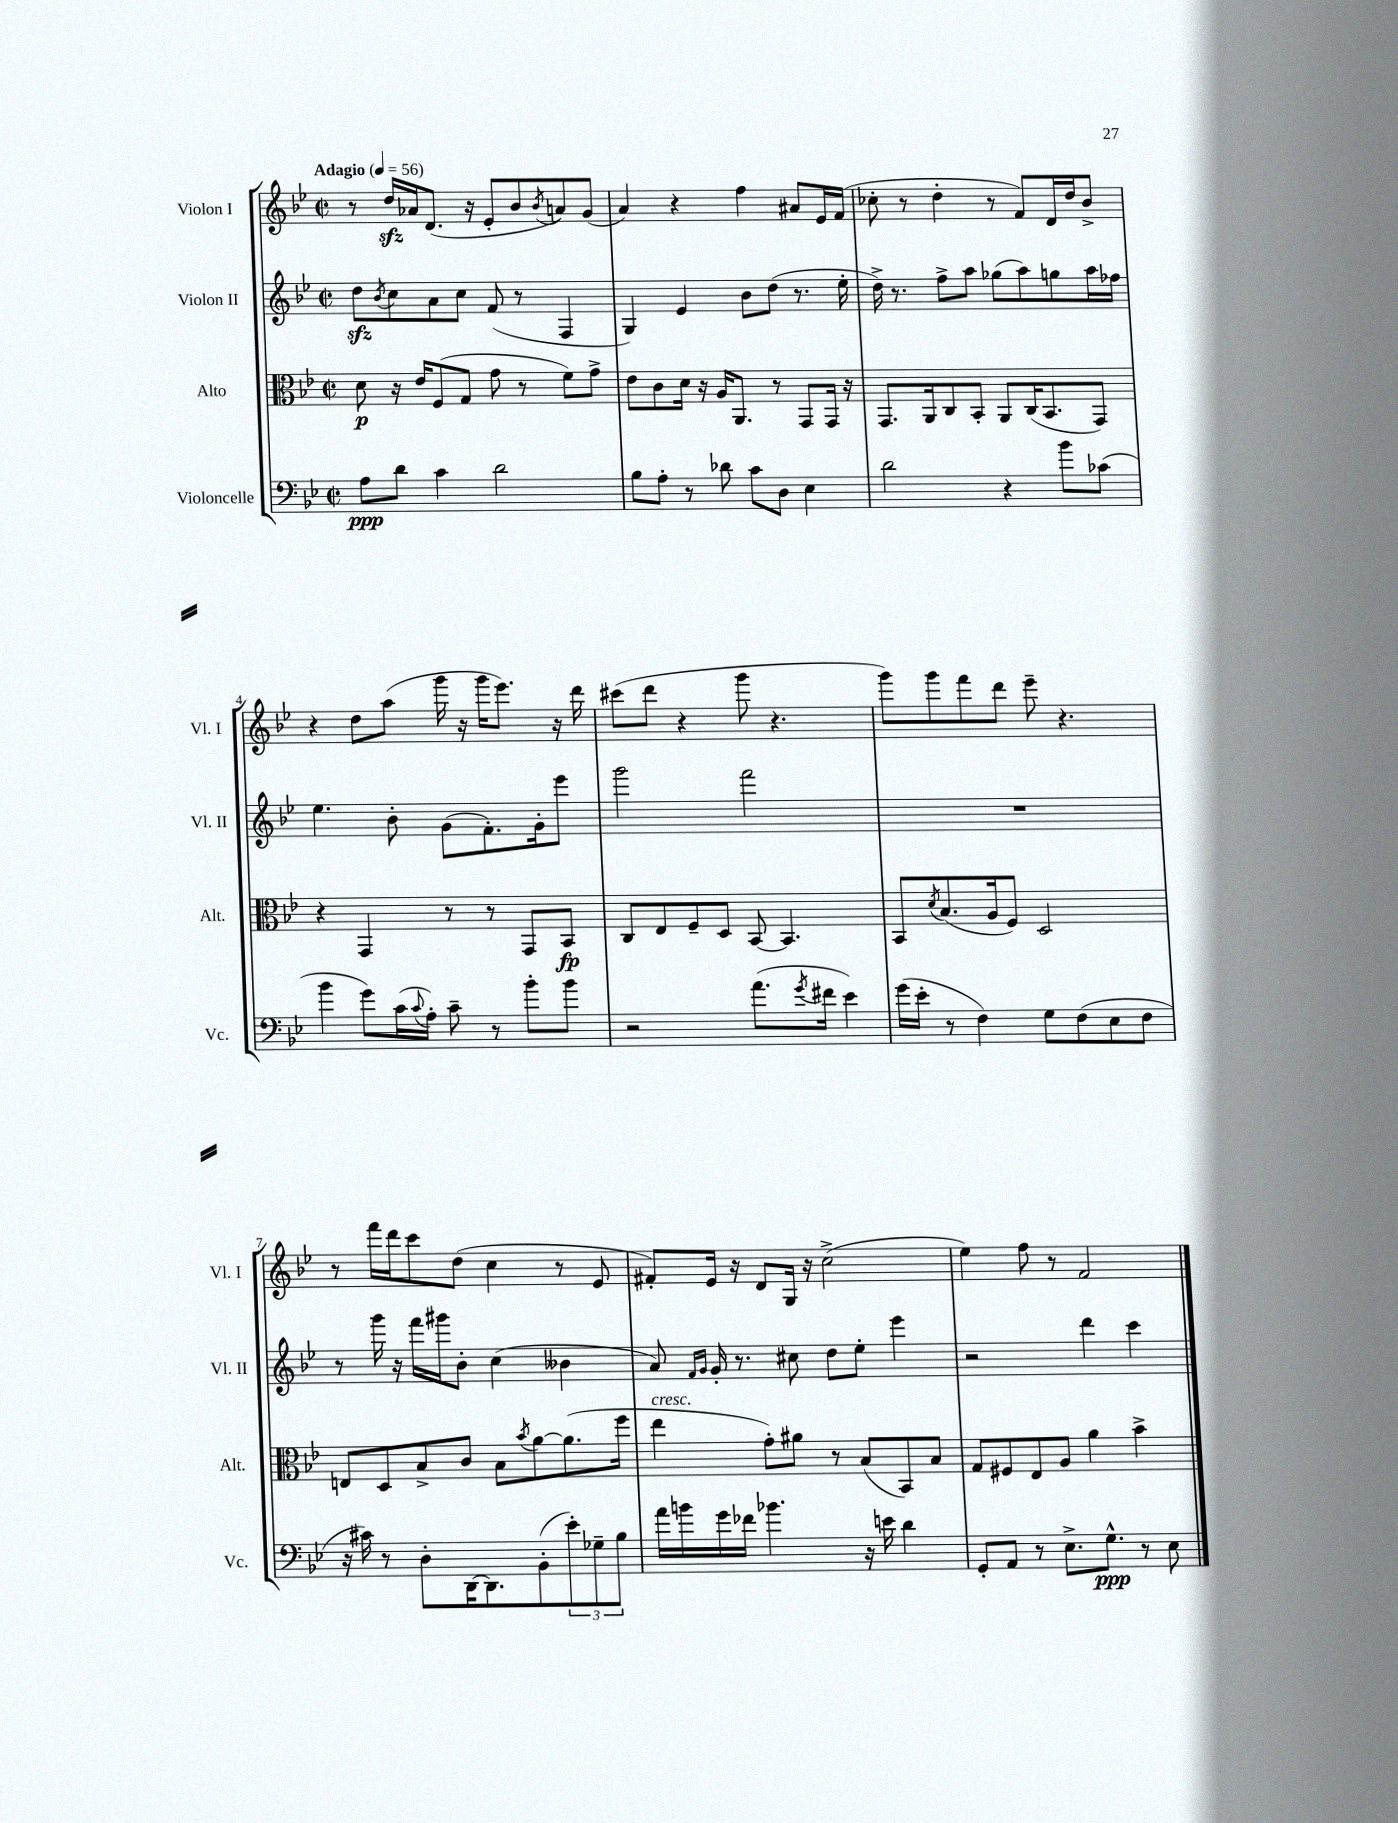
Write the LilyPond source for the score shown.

<<
\new StaffGroup <<
\new Staff = "s0" \with { instrumentName = "Violon I" shortInstrumentName = "Vl. I" } {
    \clef treble \key bes \major \defaultTimeSignature \time 2/2 \tempo "Adagio" 4 = 56
    r8 d''16\sfz aes'16 d'8.( r16 ees'8-. bes'8 \acciaccatura { bes'8 } a'8) g'8( |
    a'4) r4 f''4 ais'8 ees'16 f'16( |
    ces''8-. r8 d''4-. r8 f'8) d'16 d''16 bes'8-> |
    r4 d''8 a''8( g'''16 r16 g'''16 ees'''8.) r16 d'''16 |
    cis'''8( d'''8 r4 g'''8 r4. |
    g'''8) g'''8 f'''8 d'''8 ees'''8-- r4. |
    r8 f'''16 d'''16 c'''8 d''8( c''4 r8 ees'8 |
    fis'8-.) ees'16 r16 d'8 g16 r16 c''2->( |
    ees''4) f''8 r8 f'2 \bar "|." |
}
\new Staff = "s1" \with { instrumentName = "Violon II" shortInstrumentName = "Vl. II" } {
    \clef treble \key bes \major \defaultTimeSignature \time 2/2
    d''8\sfz \acciaccatura { bes'8 } c''8 a'8 c''8 f'8( r8 f4 |
    g4) ees'4 bes'8 d''8( r8. ees''16-. |
    d''16->) r8. f''8-> a''8 ges''8( a''8) g''8 a''16 fes''16 |
    ees''4. bes'8-. g'8( f'8.-.) g'16-. ees'''8 |
    g'''2 f'''2 |
    R1 |
    r8 g'''16 r16 f'''16 gis'''16 bes'8-. c''4( beses'4 |
    a'8) \grace { f'16 g'16 } g'16-. r8. cis''8 d''8 ees''8-. ees'''4 |
    r2 d'''4 c'''4 \bar "|." |
}
\new Staff = "s2" \with { instrumentName = "Alto" shortInstrumentName = "Alt." } {
    \clef alto \key bes \major \defaultTimeSignature \time 2/2
    d'8\p r16 ees'16 f8( g8 g'8 r8 f'8) g'8-> |
    ees'8 c'8 d'16 r16 a16 a,8. r8 g,8 g,16 r16 |
    g,8. a,16 c8 bes,8-. a,8 c16( bes,8. g,8) |
    r4 g,4 r8 r8 g,8 bes,8\fp |
    c8 ees8 f8-- d8 bes,8~ bes,4. |
    bes,8 \acciaccatura { d'8 } bes8.( a16 f8) d2 |
    e8 d8 bes8-> c'8 bes8 \acciaccatura { bes'8 } a'8~ a'8.( f''16 |
    ees''4^\markup { \italic "cresc." } g'8-.) ais'8 r8 bes8( bes,8) bes8 |
    g8 fis8 ees8 a8 a'4 bes'4-> \bar "|." |
}
\new Staff = "s3" \with { instrumentName = "Violoncelle" shortInstrumentName = "Vc." } {
    \clef bass \key bes \major \defaultTimeSignature \time 2/2
    a8\ppp d'8 c'4 d'2 |
    bes8 a8-. r8 des'8 c'8 d8 ees4 |
    d'2 r4 bes'8 ces'8( |
    bes'4 g'8) c'16( \appoggiatura { c'8 } a16-.) c'8-- r8 bes'8-. bes'8 |
    r2 a'8.( \acciaccatura { g'8 } fis'16 ees'4) |
    g'16( ees'16-. r8 f4) g8 f8( ees8 f8 |
    r16 cis'16) r8 d8-. d,16~ d,8. bes,8-.( \tuplet 3/2 { ees'8-.) ges8-- bes8 } |
    a'16 b'16 g'16 fes'16 bes'4. r16 e'16 d'4 |
    g,8-. a,8 r8 ees8.-> g8.-^\ppp r8 ees8 \bar "|." |
}
>>
>>
